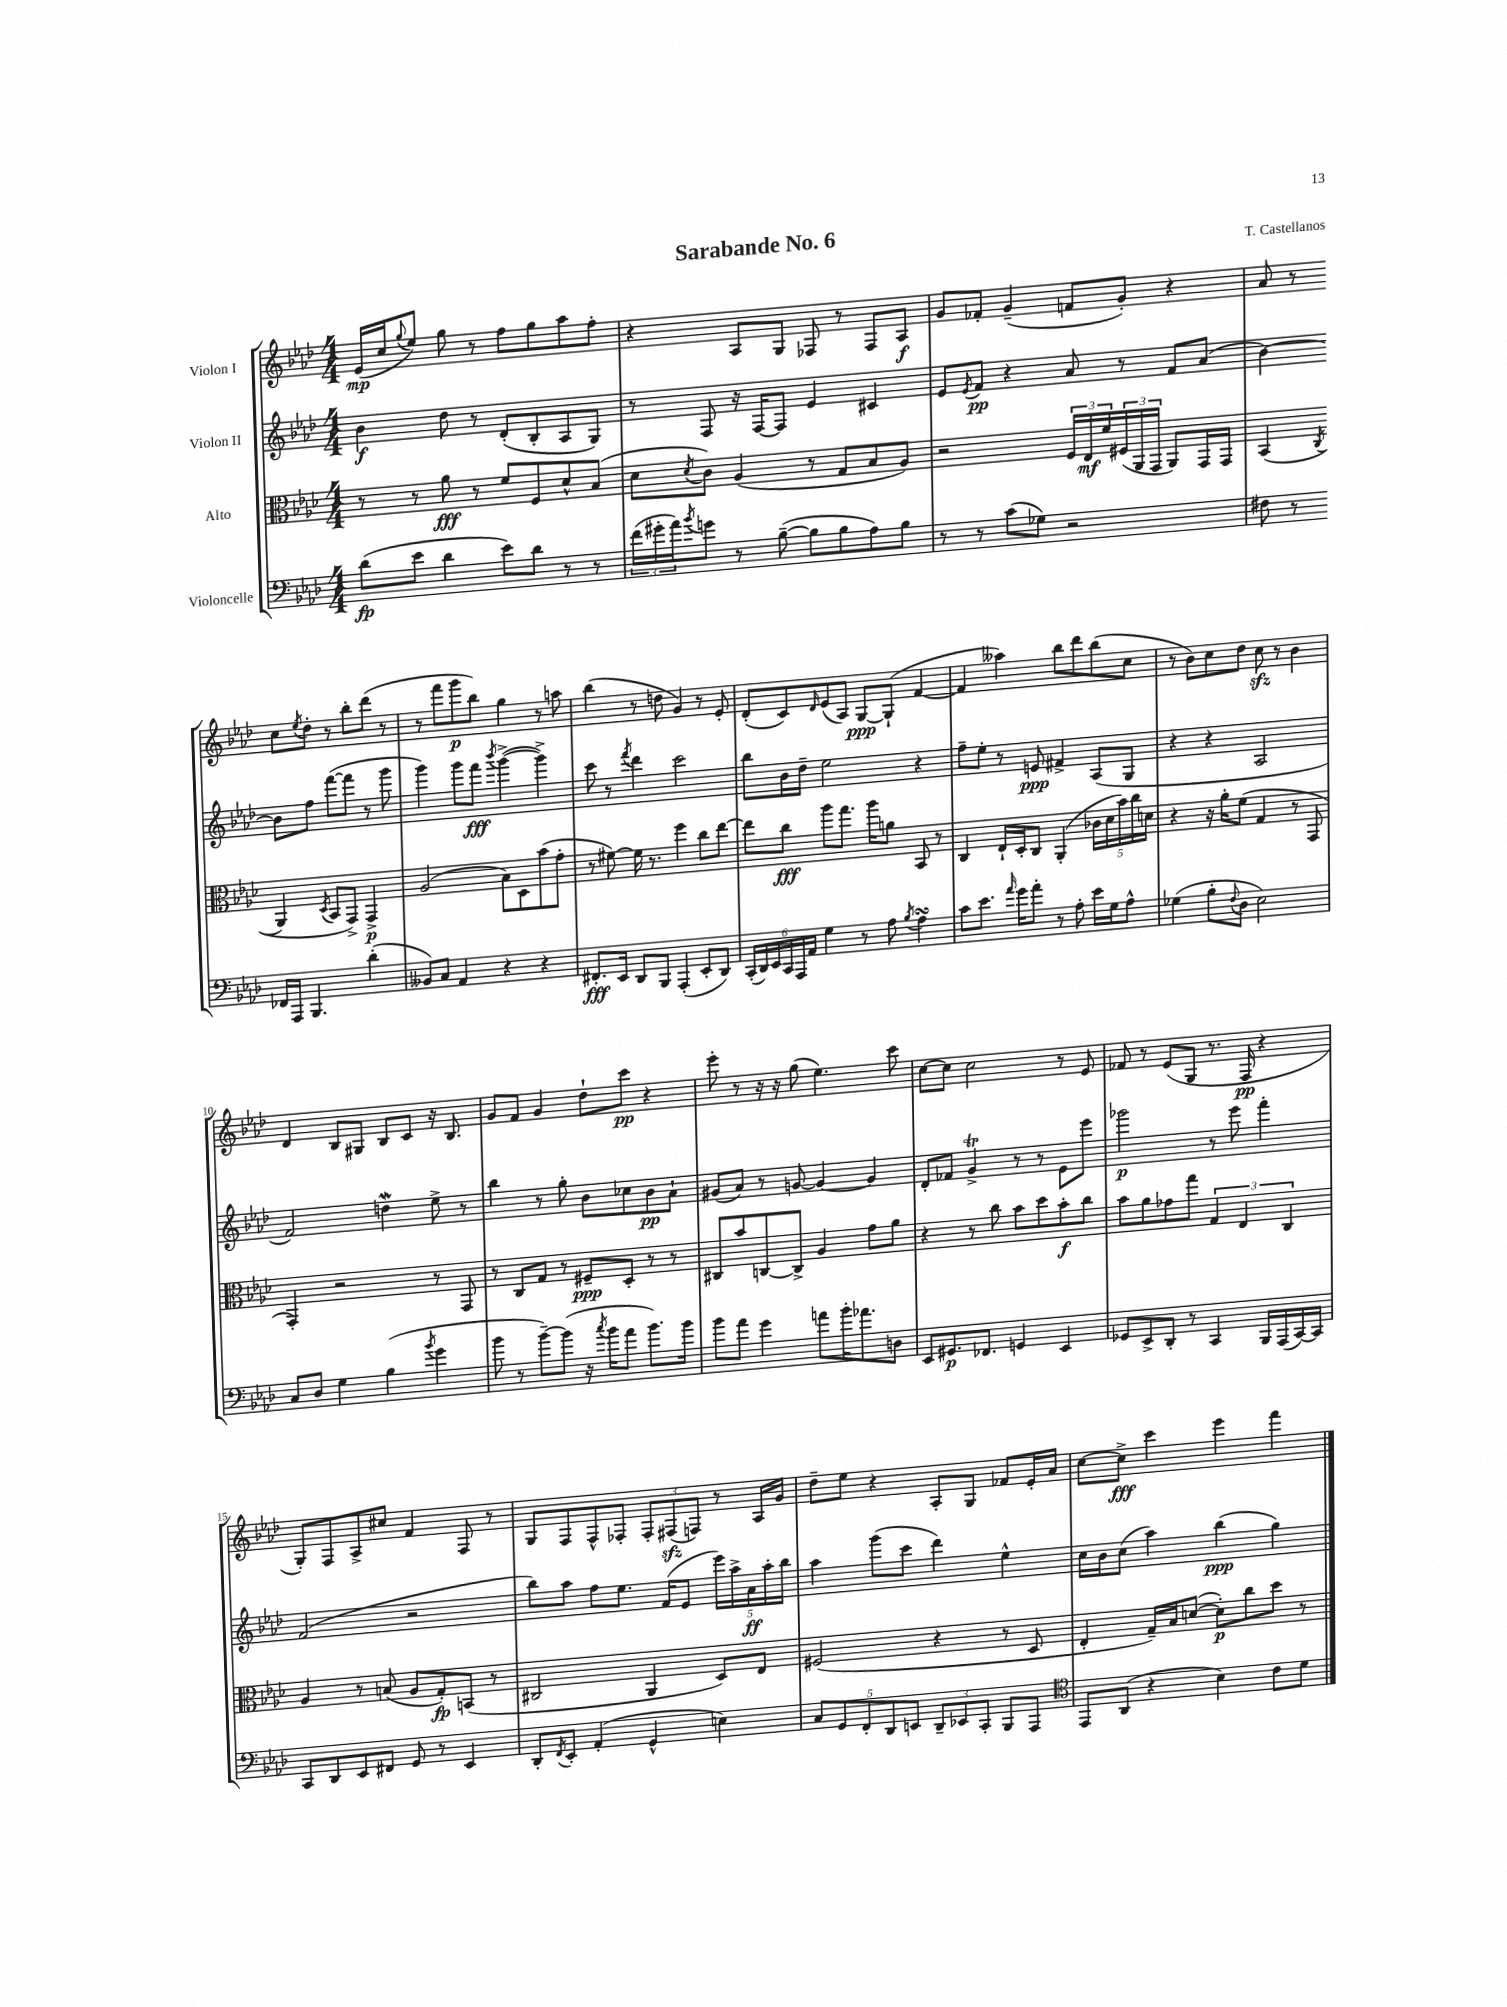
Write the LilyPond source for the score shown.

\header { title = "Sarabande No. 6" composer = "T. Castellanos" }
<<
\new StaffGroup <<
\new Staff = "s0" \with { instrumentName = "Violon I" } {
    \clef treble \key aes \major \numericTimeSignature \time 4/4
    ees'16\mp( c''16 \appoggiatura { g''8 } ees''8) g''8 r8 f''8 g''8 aes''8 f''8-. |
    r4 aes8 g8 fes8 r8 fes8 aes8\f |
    g'8 fes'8-. g'4--( f'8 g'8-.) r4 |
    aes'8 r8 c''8 \acciaccatura { ees''8 } des''8-. r8 bes''8-. des'''8( r8 |
    r8 f'''8 g'''8\p bes''8) g''4 r8 a''8 |
    bes''4( r8 d''8 g'4) r8 ees'8-. |
    des'8-.( c'8) \grace { des'16 } ees'8( aes8) g8~\ppp g8-!( f'4~ |
    f'4 aeses''4) bes''8 des'''8 bes''8( c''8 |
    r8 bes'8) c''8 des''8 c''8\sfz r8 bes'4 |
    des'4 bes8 gis8 bes8 c'8 r16 bes8. |
    g'8 f'8 g'4 des''8-! c'''8\pp r4 |
    ees'''8-. r8 r16 r16 g''8( ees''4.) c'''8 |
    c''8~ c''8 c''2 r8 ees'8 |
    fes'8 r8 ees'8( g8 r8. f16\pp r4 |
    g8-.) f8 aes8-> cis''8 f'4 f8 r8 |
    g8 f8 f8-^ fes8-. \tuplet 3/2 { fes8-. fis8\sfz( f8) } r8 aes16 g'16 |
    des''8-- ees''8 r4 aes8-. g8 fes'8 ees'16-. aes'16 |
    c''8~ c''8->\fff c'''4 ees'''4 f'''4 \bar "|." |
}
\new Staff = "s1" \with { instrumentName = "Violon II" } {
    \clef treble \key aes \major \numericTimeSignature \time 4/4
    bes'4\f des''8 r8 des'8-.( bes8-. aes8 g8) |
    r8 f8 r16 f16~ f8 ees'4 cis'4 |
    ees'8 \acciaccatura { ees'8 } f'8\pp r4 aes'8 r8 f'8 aes'8( |
    bes'4~) bes'8 f''8 f'''8~( f'''8 r8 g'''8 |
    g'''4) g'''8 f'''8\fff \acciaccatura { bes'''8 } g'''4~->( g'''4->) |
    c'''8 r8 \acciaccatura { f'''8 } des'''4 c'''2 |
    bes''8 bes'16 des''16-- ees''2 r4 |
    f''8-- ees''8-. r8 e'8\ppp fis'4-> aes8( g8 |
    r4 r4 aes2 |
    f'2) d''4\mordent ees''8-> r8 |
    bes''4 r8 g''8-. bes'8 ces''8 bes'8\pp aes'8-! |
    gis'8( aes'8) r8 g'8~ g'4~ g'4 |
    des'8-. fes'8 g'4->\trill r8 r8 ees'8 ees'''8 |
    ges'''2\p r8 ees'''8 f'''4-. |
    f'2( r2 |
    bes''8) aes''8 f''8 ees''8. f'16( ees'8 \tuplet 5/4 { ees'''16) aes''16-> aes'16\ff aes''16-. bes''16 } |
    aes''4 g'''8( c'''8 des'''4) ees''4-^ |
    c''16 bes'16 c''8( aes''4) bes''4\ppp( g''4) \bar "|." |
}
\new Staff = "s2" \with { instrumentName = "Alto" } {
    \clef alto \key aes \major \numericTimeSignature \time 4/4
    r8 r8 aes'8\fff r8 f'8 f8 des'8-^ bes8( |
    des'8 \acciaccatura { des'8 } c'8) aes4( r8 g8 bes8 aes8) |
    r2 \tuplet 3/2 { f16 ees16\mf f'16 } \tuplet 3/2 { fis16( aes,16 g,16 } aes,8) g,16 g,16 |
    bes,4( \acciaccatura { c8 } aes,4 \acciaccatura { des8 } bes,8 g,8->) g,4->\p |
    aes2( bes8) des8 bes'8( g'8-. |
    r8 fis'8~) fis'16 r8. f''4 c''8 ees''8~ |
    ees''8 c''8\fff aes''8 g''8. aes''16 a'8 bes,8 r8 |
    c4 ees16-! des16-. c8 aes,4-.( \tuplet 5/4 { ces'16 des'16 bes'16) c''16 d'16 } |
    r4 r16 aes'16-. f'8( g4 r8 g,8 |
    g,4-.) r2 r8 g,8 |
    r8 c8 g8 r8 fis8--\ppp des8-. r8 r8 |
    cis8 bes'8 c8~ c8-> aes4 g'8 aes'8 |
    r4 r8 c''8 bes'8 des''8 bes'8-.\f c''8 |
    bes'8 aes'8 ges'8 g''8 \tuplet 3/2 { g4 ees4 c4 } |
    aes4 r8 b8( aes8 g8-.\fp) b,8( r8 |
    cis2 aes,4 des8) ees8 |
    fis2( r4 r8 des8 |
    ees4-. g16--) bes16 d'8~( d'8-.\p) c''8 des''8 r8 \bar "|." |
}
\new Staff = "s3" \with { instrumentName = "Violoncelle" } {
    \clef bass \key aes \major \numericTimeSignature \time 4/4
    des'8\fp( ees'8 des'4 ees'8) des'8 r8 r8 |
    \tuplet 3/2 { f'16( gis'16-. aes'16) } \acciaccatura { bes'8 } g'8 r8 bes8~--( bes8 bes8 aes8) bes8 |
    r8 r8 c'8( ges8) r2 |
    fis8 r8 fes,16 aes,,16 bes,,4. des'4-.( |
    beses,8) c8 aes,4 r4 r4 |
    fis,8.-.\fff ees,16 des,8 bes,,8 aes,,4-.( ees,8-. des,8) |
    \tuplet 6/4 { c,16-.( des,16) ees,16 c,16 aes,,16 aes,16 } g4 r8 aes8 \acciaccatura { bes8 } aes4\turn |
    c'8 ees'8. \grace { aes'16 } g'16 aes'8-. r8 aes8-. ees'16 g16 aes8-^ |
    ges4( bes8-. \appoggiatura { f8 } des8 ees2) |
    c8 des8 g4 bes4( \acciaccatura { bes'8 } g'4 |
    bes'8 r8 bes'8~--) bes'8( r16 \acciaccatura { c''8 } bes'16 aes'8 bes'8.) bes'16 |
    bes'8 aes'8 g'4 a'8 bes'16-. aes'8. d8 |
    ees,8 gis,8.\p fes,8. g,4 ees,4 |
    ges,8 ees,8-> des,8-. r8 c,4 bes,,16 aes,,16( c,16~) c,16 |
    c,8 des,8 ees,8 fis,8 g,8 r8 ees,4 |
    des,8-. \acciaccatura { f,8 } ees,8-. aes,4-.( g,4-^ e4) |
    \tuplet 5/4 { c8 g,8 f,8-. des,8 e,8 } \tuplet 3/2 { des,8-- ees,8 c,8-. } bes,,8 aes,,8 |
    \clef tenor ees,8 aes,8( r4 bes4) c'8 des'8 \bar "|." |
}
>>
>>
